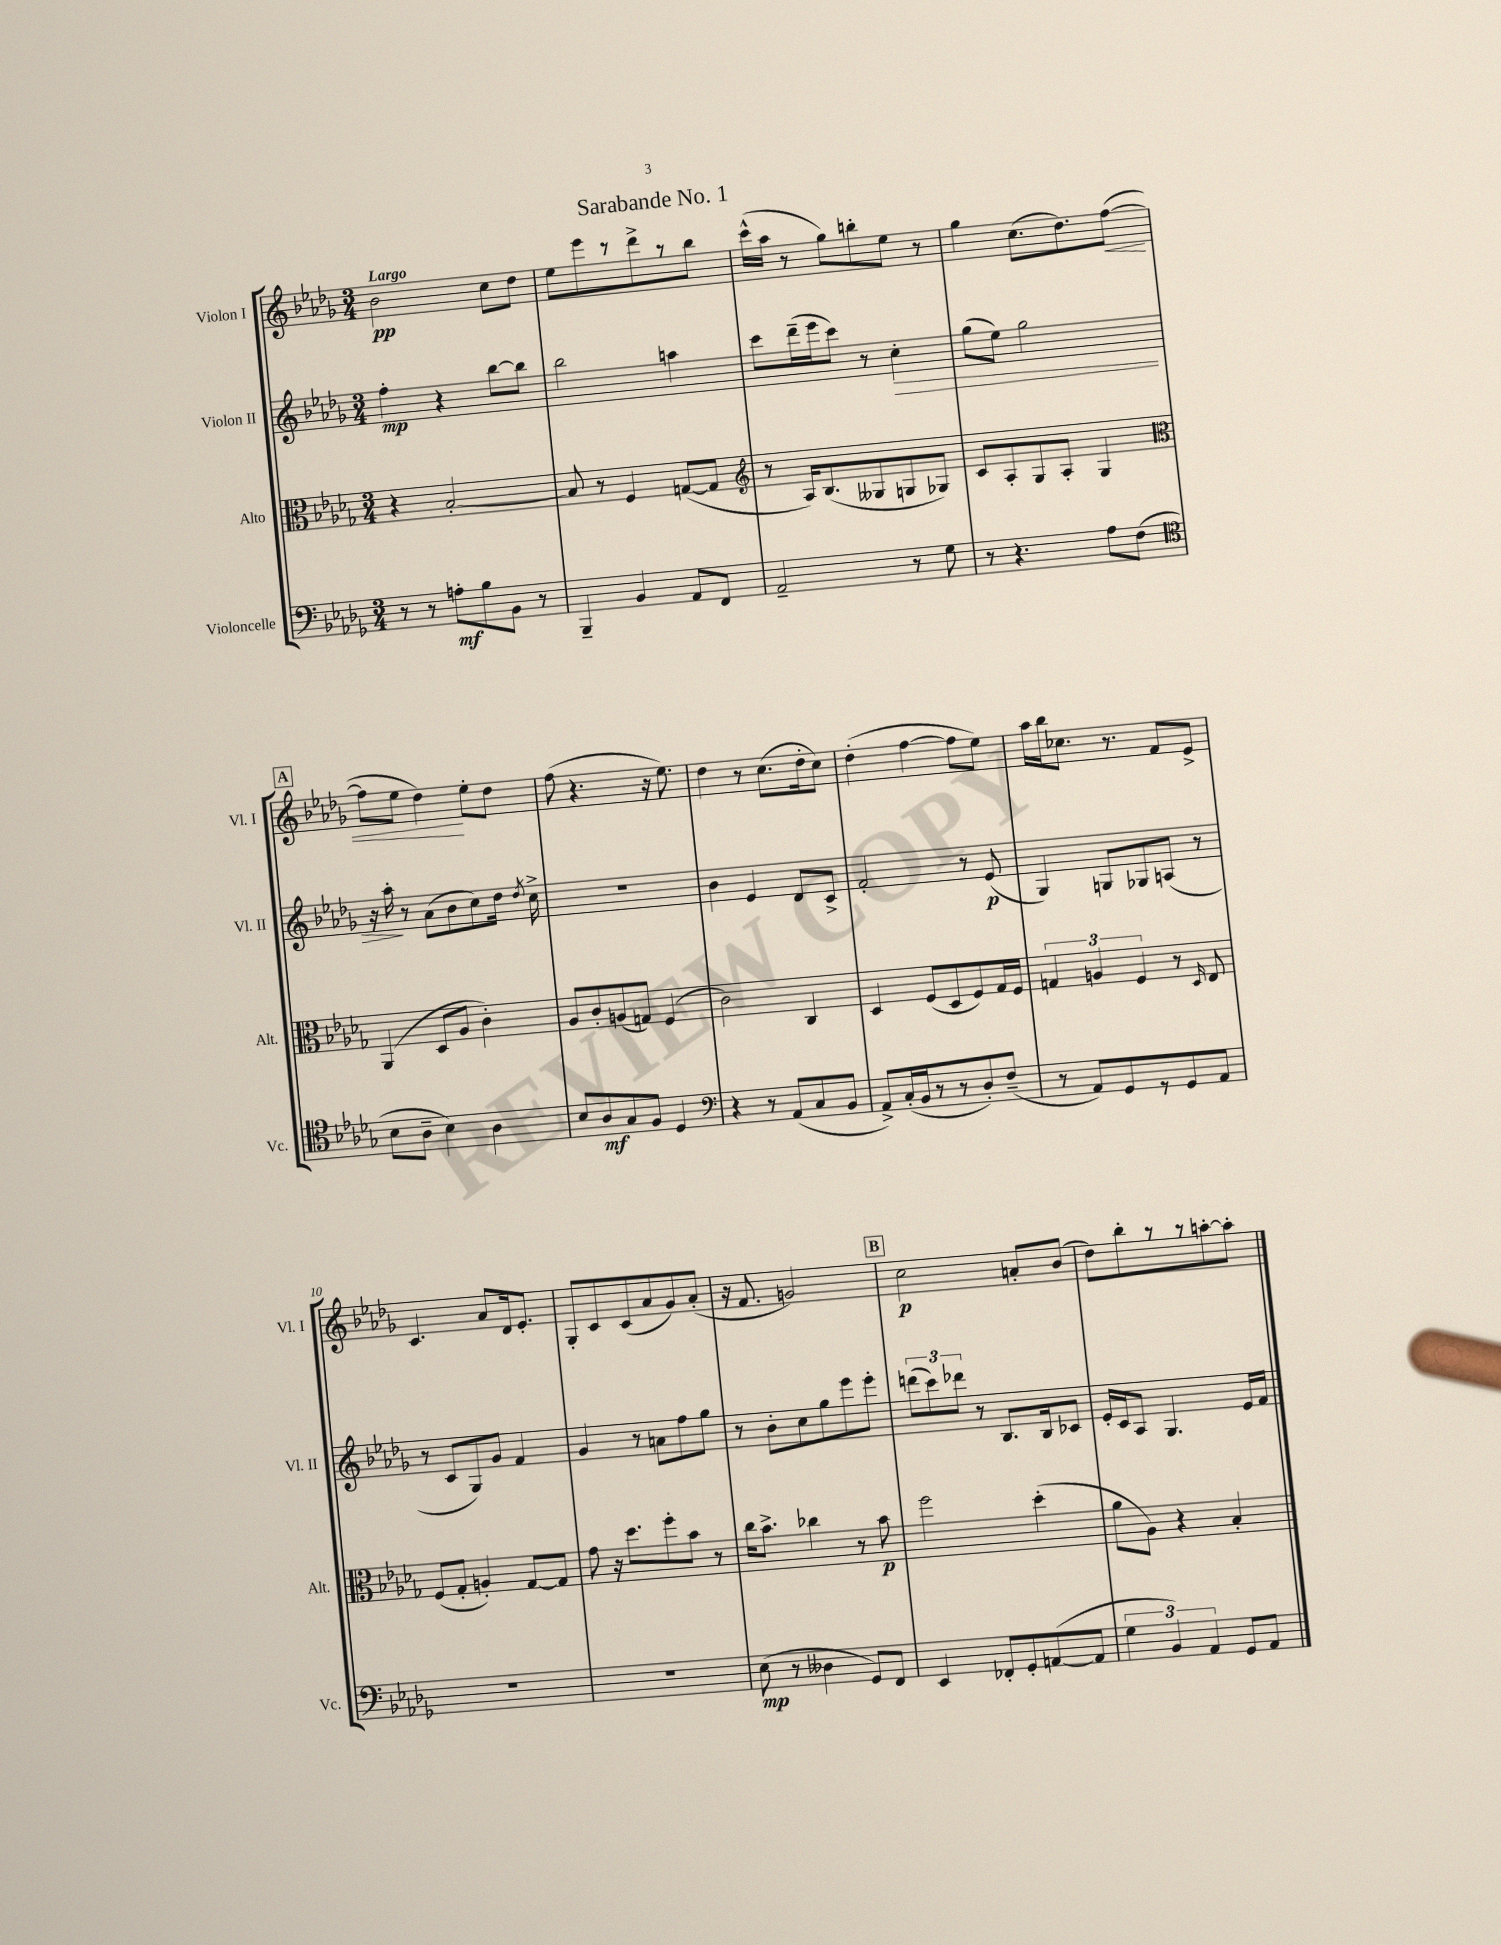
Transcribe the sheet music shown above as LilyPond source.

\header { title = "Sarabande No. 1" }
<<
\new StaffGroup <<
\new Staff = "s0" \with { instrumentName = "Violon I" shortInstrumentName = "Vl. I" } {
    \clef treble \key des \major \numericTimeSignature \time 3/4 \tempo "Largo"
    \autoBeamOff bes'2\pp c''8[ des''8] |
    ees''8[ ees'''8 r8 des'''8-> r8 bes''8] |
    c'''16[-^( aes''16] r8 ges''8[) b''8-. ees''8] r8 |
    ges''4 c''8.[( des''8.) f''8]~\<( |
    \mark \markup { \box "A" } f''8[ ees''8] des''4\!) ees''8[-. des''8] |
    f''8( r4. r16 ees''8.) |
    des''4 r8 c''8.[( des''16-. c''8]) |
    des''4-.( f''4~ f''8[ ees''8]) |
    aes''16[ bes''16 ces''8.] r8. f'8[ ees'8]-> |
    c'4. aes'8[ des'16 ees'8.]-. |
    ges8[-. c'8 c'8( aes'8 ges'8) aes'8]-.( |
    r16 f'8. g'2) |
    \mark \markup { \box "B" } c''2\p a'8[-. bes'8]( |
    des''8[) bes''8-. r8 r8 a''8~-. a''8]-. \bar "|." |
}
\new Staff = "s1" \with { instrumentName = "Violon II" shortInstrumentName = "Vl. II" } {
    \clef treble \key des \major \numericTimeSignature \time 3/4
    \autoBeamOff f''4-.\mp r4 bes''8[~ bes''8] |
    bes''2 a''4 |
    c'''8[ des'''16--( ees'''16 c'''8]) r8 c''4-.\> |
    ges''8[( ees''8]) ges''2 |
    \mark \markup { \box "A" } r16 aes''16-.\! r8 aes'8[( bes'8 c''8) des''16] \acciaccatura { des''8 } c''16-> |
    R2. |
    bes'4 ees'4 des'8[ c'8]-> |
    f'2-. r8 ees'8\p( |
    ges4) g8[ ges8 a8]( r8 |
    r8 c'8[ ges8) ges'8] f'4 |
    ges'4 r8 a'8[ f''8 ges''8] |
    r8 bes'8[-. c''8 ges''8 ees'''8 ees'''8]-. |
    \mark \markup { \box "B" } \tuplet 3/2 { d'''8[( c'''8) des'''8] } r8 bes8.[ bes16 ces'8] |
    ees'16[-. c'16 aes8] ges4. ees'16[ f'16] \bar "|." |
}
\new Staff = "s2" \with { instrumentName = "Alto" shortInstrumentName = "Alt." } {
    \clef alto \key des \major \numericTimeSignature \time 3/4
    \autoBeamOff r4 bes2~-. |
    bes8 r8 f4 g8[~( g8] |
    \clef treble r8 aes16[) bes8.( geses8 g8 ges8]) |
    c'8[ aes8-. ges8 aes8]-. ges4 |
    \mark \markup { \box "A" } \clef alto aes,4( des8[ aes8] c'4-.) |
    aes8[ c'8-. a8( g8]) f4( |
    c'2) c4 |
    des4 f8[( des8 f8) ges16 f16] |
    \tuplet 3/2 { g4 a4 f4 } r8 \grace { des16 } ees8 |
    f8[( ges8]-. a4-.) ges8[~ ges8] |
    ges'8 r16 des''8.[ f''8-. bes'8] r8 |
    c''16[ bes'8.]-> ces''4 r8 bes'8\p |
    \mark \markup { \box "B" } f''2 des''4-.( |
    aes'8[ aes8]) r4 bes4-. \bar "|." |
}
\new Staff = "s3" \with { instrumentName = "Violoncelle" shortInstrumentName = "Vc." } {
    \clef bass \key des \major \numericTimeSignature \time 3/4
    \autoBeamOff r8 r8 a8[-.\mf bes8 bes,8] r8 |
    bes,,4-- bes,4 aes,8[ f,8] |
    aes,2-- r8 ges8 |
    r8 r4. aes8[ f8]( |
    \mark \markup { \box "A" } \clef tenor bes8[ aes8]-- bes4) aes4 |
    bes8[ aes8\mf ges8 f8] des4 |
    \clef bass r4 r8 aes,8[( c8 bes,8] |
    aes,8[->) c16-.( bes,16 r8 r8 des8-.) f8]--( |
    r8 aes,8[) ges,8 r8 ges,8 aes,8] |
    R2. |
    R2. |
    ees8\mp( r8 deses4 ges,8[) f,8] |
    \mark \markup { \box "B" } ees,4 fes,8[-. ges,8-. a,8~( a,8] |
    \tuplet 3/2 { ges4 bes,4) aes,4 } ges,8[ aes,8] \bar "|." |
}
>>
>>
